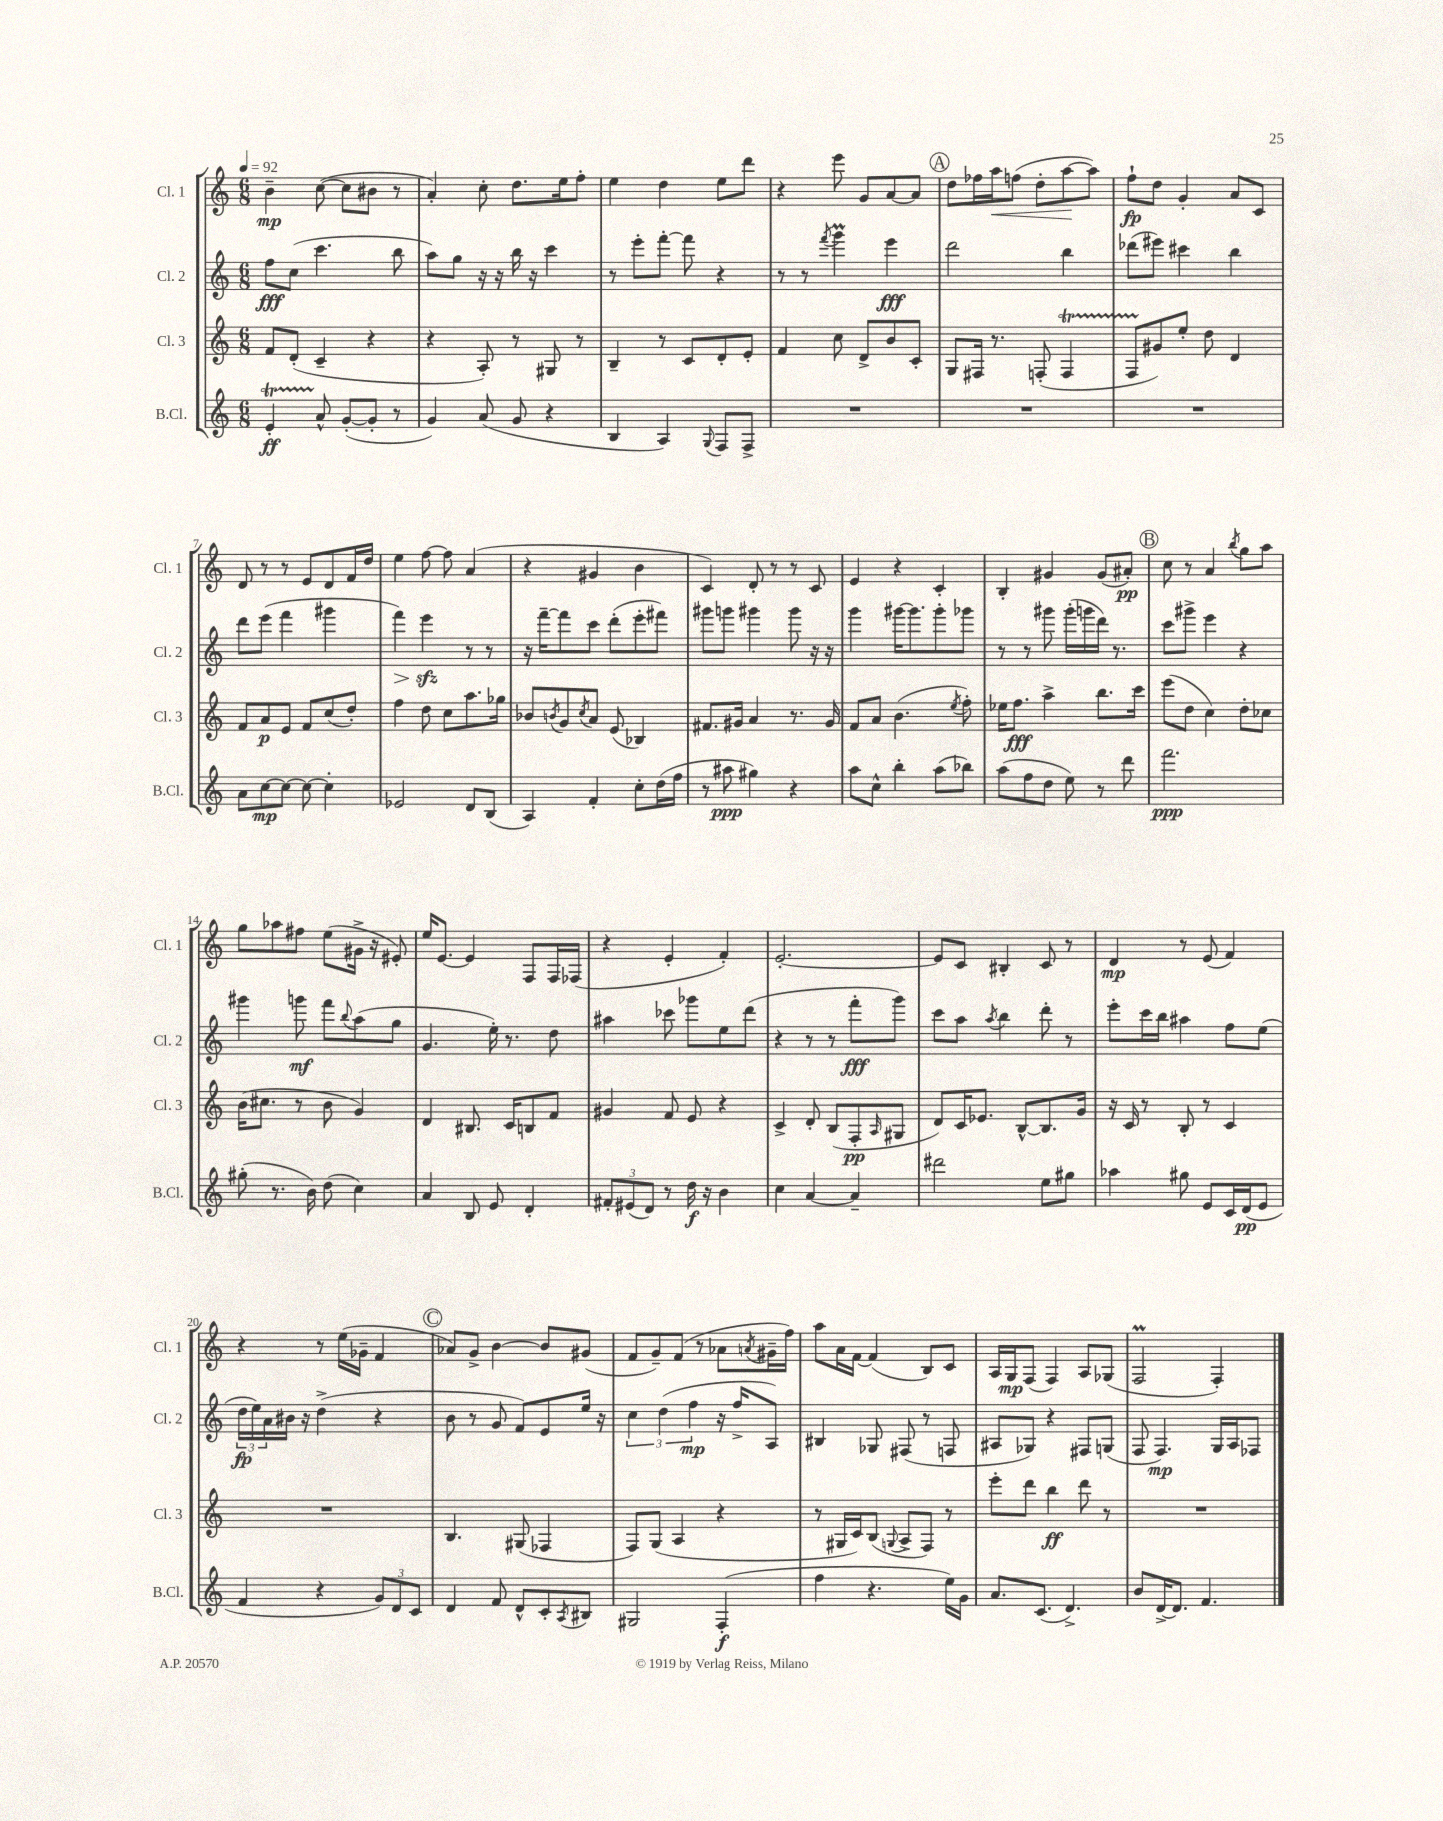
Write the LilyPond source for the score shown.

<<
\new StaffGroup <<
\new Staff = "s0" \with { instrumentName = "Cl. 1" shortInstrumentName = "Cl. 1" } {
    \clef treble \key c \major \numericTimeSignature \time 6/8 \tempo 4 = 92
    b'4--\mp c''8~( c''8 bis'8 r8 |
    a'4-.) c''8-. d''8. e''16 f''8-. |
    e''4 d''4 e''8 d'''8 |
    r4 e'''8 g'8 a'8~ a'8 |
    \mark \markup { \circle "A" } d''8 fes''16 a''16\< f''8( d''8-. a''8~\! a''8) |
    f''8-!\fp d''8 g'4-. a'8 c'8 |
    d'8 r8 r8 e'8 d'8 f'16 d''16 |
    e''4 f''8~ f''8 a'4( |
    r4 gis'4 b'4 |
    c'4) d'8-. r8 r8 c'8 |
    e'4 r4 c'4-. |
    b4-. gis'4 gis'8( ais'8-.\pp) |
    \mark \markup { \circle "B" } c''8 r8 a'4 \acciaccatura { b''8 } g''8 a''8 |
    g''8 aes''8 fis''8 e''8( gis'16-> r16 eis'8-.) |
    e''16 e'8.~ e'4 f8 f16 fes16( |
    r4 e'4-. f'4-.) |
    e'2.~-. |
    e'8 c'8 bis4-. c'8 r8 |
    d'4\mp r8 e'8( f'4) |
    r4 r8 e''16( ges'16-- f'4 |
    \mark \markup { \circle "C" } aes'8) g'8-> b'4~ b'8 gis'8( |
    f'8 g'8--) f'8( r8 aes'8 \acciaccatura { a'8 } gis'16-- f''16) |
    a''8 a'16 f'16~ f'4( b8) c'8 |
    a16 g16\mp f8( f4) a8 ges8( |
    f2\prall f4-.) \bar "|." |
}
\new Staff = "s1" \with { instrumentName = "Cl. 2" shortInstrumentName = "Cl. 2" } {
    \clef treble \key c \major \numericTimeSignature \time 6/8
    f''8\fff c''8( c'''4. b''8 |
    a''8) g''8 r16 r16 b''16 r16 c'''4 |
    r8 e'''8-. f'''8~-. f'''8 r4 |
    r8 r8 \acciaccatura { f'''8 } g'''4\prall e'''4\fff |
    \mark \markup { \circle "A" } d'''2 b''4 |
    des'''8( eis'''8) cis'''4 b''4 |
    d'''8 e'''8( f'''4 gis'''4 |
    f'''4\>) e'''4\sfz\! r8 r8 |
    r16 f'''16~-- f'''8 c'''8 d'''8-.( e'''8-. fis'''8) |
    gis'''8 g'''8 gis'''4 gis'''8 r16 r16 |
    g'''4 gis'''16~ gis'''8. gis'''8-. ges'''8 |
    r8 r8 gis'''8 gis'''16-.( g'''16 d'''16) r8. |
    \mark \markup { \circle "B" } c'''8 gis'''8-> e'''4 r4 |
    gis'''4 g'''8\mf f'''8 \appoggiatura { b''8 } a''8( g''8 |
    g'4. e''16-.) r8. d''8 |
    ais''4 ces'''8 ges'''8 e''8 d'''8( |
    r4 r8 r8 f'''8-.\fff g'''8) |
    c'''8 a''8 \acciaccatura { a''8 } b''4 d'''8-. r8 |
    e'''8-. c'''16 b''16 ais''4 f''8 e''8( |
    \tuplet 3/2 { d''16\fp e''16) a'16 } bis'16 r16 d''4->( r4 |
    \mark \markup { \circle "C" } b'8 r8 g'8 f'8) e'8 e''16 r16 |
    \tuplet 3/2 { c''4 d''4( f''4\mp } r16 f''16-> a8) |
    bis4 ges8 fis8( r8 f8 |
    ais8 ges8) r4 fis8 g8( |
    f8 f4.\mp) g16 a16 fes8 \bar "|." |
}
\new Staff = "s2" \with { instrumentName = "Cl. 3" shortInstrumentName = "Cl. 3" } {
    \clef treble \key c \major \numericTimeSignature \time 6/8
    f'8 d'8-.( c'4-- r4 |
    r4 a8-.) r8 gis8 r8 |
    b4-- r8 c'8 d'8-. e'8-. |
    f'4 c''8 d'8-> b'8 c'8-. |
    \mark \markup { \circle "A" } g8 fis16 r8. f8-.( f4\startTrillSpan |
    f8 gis'8\stopTrillSpan) e''8-. d''8 d'4 |
    f'8 a'8\p e'8 f'8 c''8( d''8-.) |
    f''4 d''8 c''8 a''8. ges''16 |
    bes'8 \acciaccatura { b'8 } g'8 \acciaccatura { c''8 } a'8 e'8( bes4) |
    fis'8. gis'16 a'4 r8. gis'16 |
    f'8 a'8 b'4.( \acciaccatura { e''8 } f''8-.) |
    ees''16 f''8.\fff a''4-> b''8. c'''16 |
    \mark \markup { \circle "B" } e'''8( d''8 c''4) d''8-. ces''8 |
    b'16( cis''8. r8 b'8 g'4) |
    d'4 bis8. c'16 b8 f'8 |
    gis'4 f'8 e'8 r4 |
    c'4-> d'8-. b8( f8-.\pp \grace { a16 } gis8 |
    d'8) c'16 ees'8. b8~-^ b8. g'16 |
    r16 c'16 r8 b8-. r8 c'4 |
    R2. |
    \mark \markup { \circle "C" } b4. gis8( fes4 |
    f8) g8( a4 r4 |
    r8 gis16 c'16) b8( \appoggiatura { g8 } a8-> f8) r8 |
    e'''8-. d'''8 b''4\ff d'''8 r8 |
    R2. \bar "|." |
}
\new Staff = "s3" \with { instrumentName = "B.Cl." shortInstrumentName = "B.Cl." } {
    \clef treble \key c \major \numericTimeSignature \time 6/8
    e'4-.\startTrillSpan\ff a'8-^\stopTrillSpan g'8~-.( g'8-. r8 |
    g'4) a'8( g'8 r4 |
    b4 a4) \appoggiatura { g8 } f8 f8-> |
    R2. |
    \mark \markup { \circle "A" } R2. |
    R2. |
    a'8 c''8~\mp c''8~ c''8~ c''4-. |
    ees'2 d'8 b8( |
    a4) f'4-. c''8-. d''16( f''16 |
    r8 ais''8\ppp gis''4) r4 |
    a''8 c''8-^ b''4-. a''8( bes''8) |
    a''8( f''8 d''8 e''8) r8 d'''8 |
    \mark \markup { \circle "B" } f'''2.\ppp |
    gis''8-.( r8. b'16) d''8( c''4) |
    a'4 b8 e'8 d'4-. |
    \tuplet 3/2 { fis'8-. eis'8( d'8) } r8 d''16\f r16 b'4 |
    c''4 a'4~ a'4-- |
    dis'''2 e''8 gis''8 |
    aes''4 gis''8 e'8 c'16 d'16\pp( e'8 |
    f'4 r4 \tuplet 3/2 { g'8) d'8 c'8 } |
    \mark \markup { \circle "C" } d'4 f'8 d'8-^ c'8-. \acciaccatura { a8 } bis8 |
    gis2 f4-.\f( |
    f''4 r4. e''16) g'16 |
    a'8. c'8.( d'4.->) |
    b'8 d'16~-> d'8. f'4. \bar "|." |
}
>>
>>
